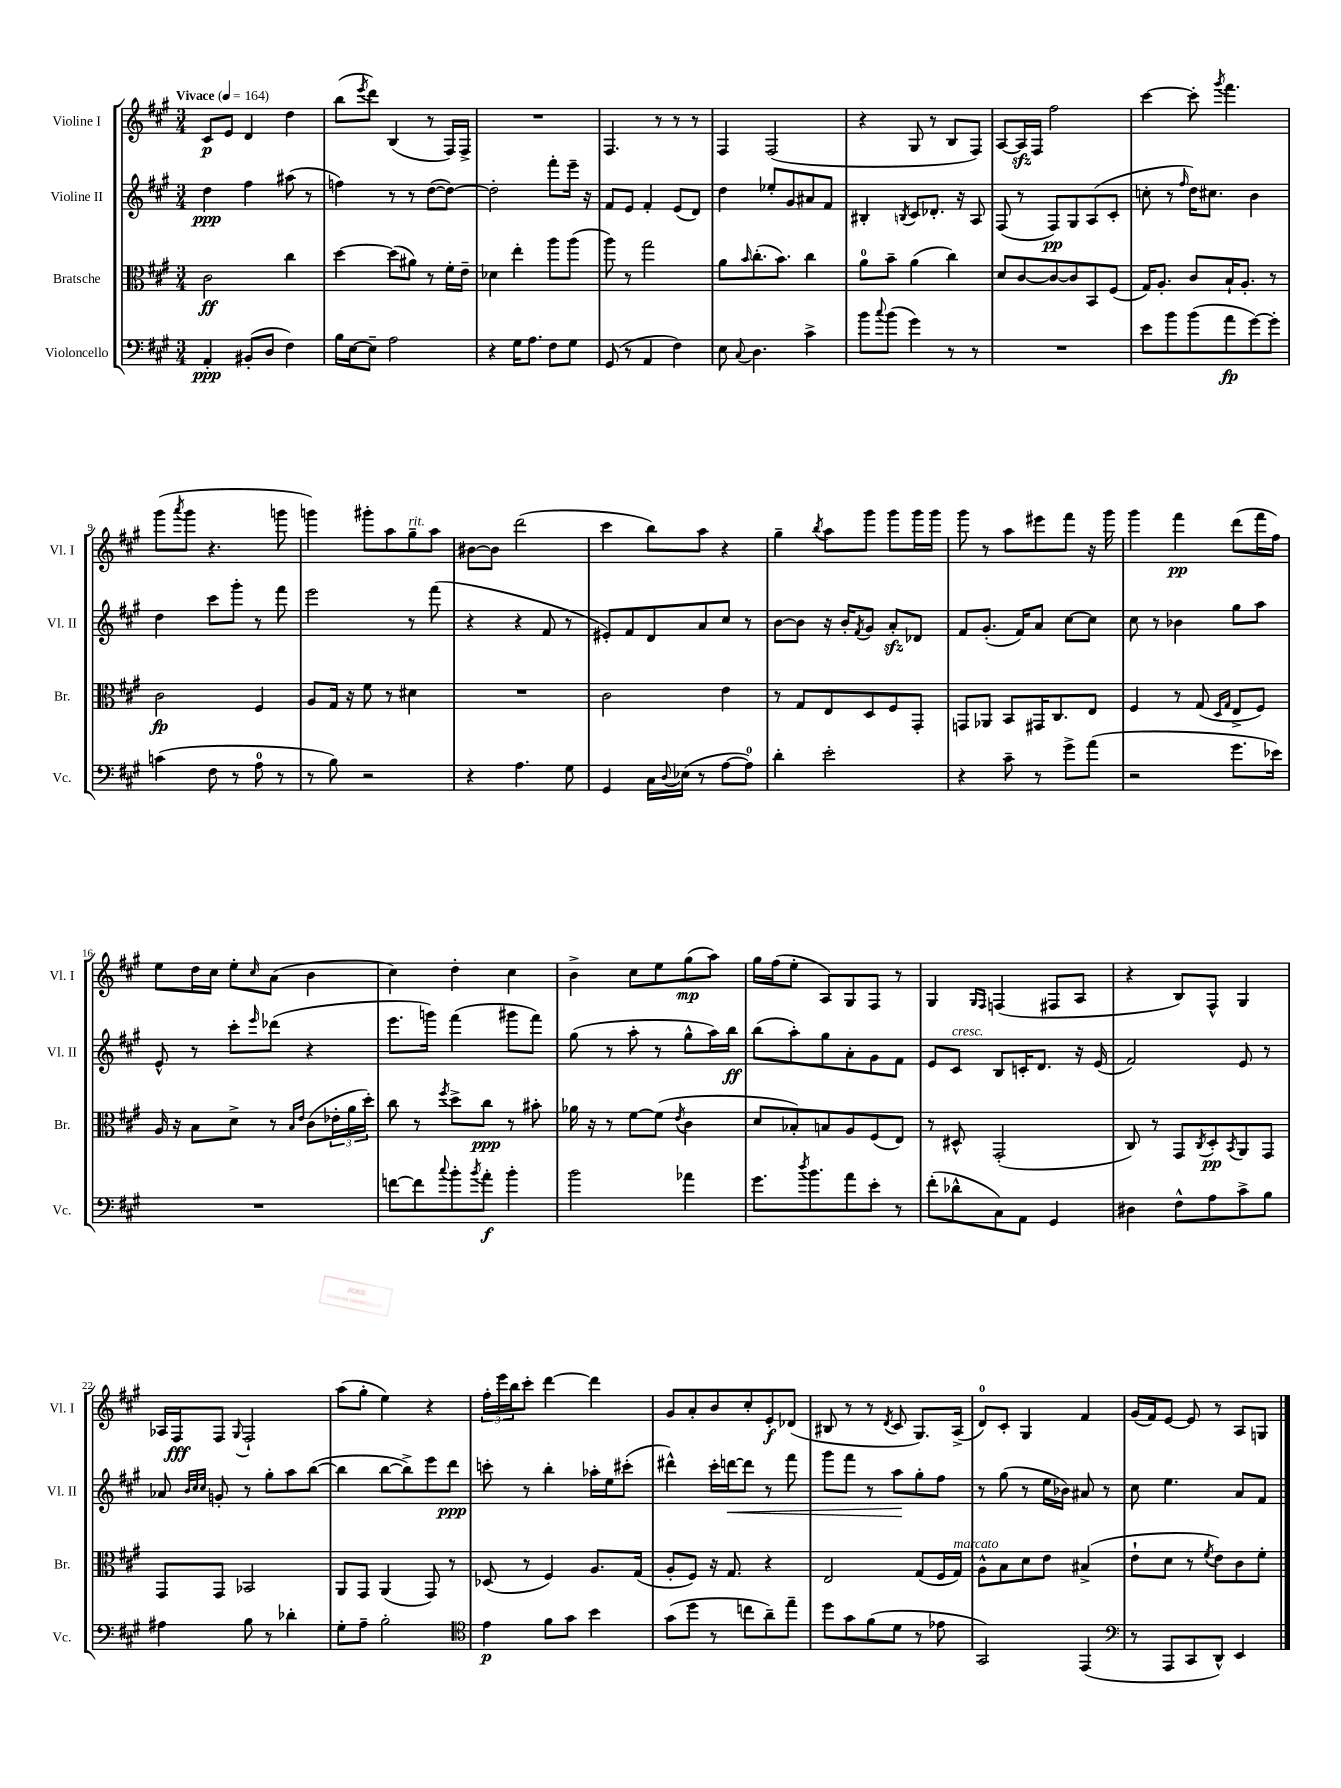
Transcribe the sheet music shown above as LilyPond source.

<<
\new StaffGroup <<
\new Staff = "s0" \with { instrumentName = "Violine I" shortInstrumentName = "Vl. I" } {
    \clef treble \key a \major \numericTimeSignature \time 3/4 \tempo "Vivace" 4 = 164
    cis'8\p e'8 d'4 d''4 |
    b''8( \acciaccatura { e'''8 } d'''8) b4( r8 fis16) fis16-> |
    R2. |
    fis4. r8 r8 r8 |
    fis4 fis2( |
    r4 gis8 r8 b8 fis8) |
    a8~ a16\sfz fis16 fis''2 |
    cis'''4~ cis'''8-. \acciaccatura { gis'''8 } fis'''4. |
    gis'''8( \acciaccatura { a'''8 } gis'''8 r4. g'''8 |
    g'''4) gis'''8-. a''8 gis''8--^\markup { \italic "rit." } a''8 |
    bis'8~ bis'8 d'''2( |
    cis'''4 b''8) a''8 r4 |
    gis''4-- \acciaccatura { b''8 } a''8 gis'''8 gis'''8 gis'''16 gis'''16 |
    gis'''8 r8 a''8 eis'''8 fis'''8 r16 gis'''16 |
    gis'''4 fis'''4\pp d'''8( fis'''16 fis''16) |
    e''8 d''16 cis''16 e''8-. \grace { cis''16 } a'8( b'4 |
    cis''4) d''4-. cis''4 |
    b'4-> cis''8 e''8 gis''8\mp( a''8) |
    gis''16 fis''16( e''8-. a8) gis8 fis8 r8 |
    gis4 \grace { gis16 fis16 } f4( fis8 a8 |
    r4 b8) fis8-^ gis4 |
    aes16 fis16\fff fis8 \appoggiatura { gis8 } fis2-! |
    a''8( gis''8-. e''4) r4 |
    \tuplet 3/2 { fis''16-. e'''16 b''16 } cis'''8-. d'''4~ d'''4 |
    gis'8 a'8-. b'8 cis''8-. e'8-.\f des'8( |
    bis8 r8 r8 \acciaccatura { d'8 } cis'8 gis8.) a16->( |
    d'8-0) cis'8-. gis4 fis'4 |
    gis'16( fis'16) e'8~ e'8 r8 a8 g8 \bar "|." |
}
\new Staff = "s1" \with { instrumentName = "Violine II" shortInstrumentName = "Vl. II" } {
    \clef treble \key a \major \numericTimeSignature \time 3/4
    d''4\ppp fis''4 ais''8( r8 |
    f''4) r8 r8 d''8~( d''8~) |
    d''2-. fis'''8-. e'''16-- r16 |
    fis'8 e'8 fis'4-. e'8( d'8) |
    d''4 ees''8-. gis'8 ais'8 fis'8 |
    bis4-. \acciaccatura { b8 } cis'8 des'8.-. r16 a8 |
    fis8( r8 fis8\pp) gis8 a8( cis'8-. |
    c''8-. r8 \grace { fis''16 } d''16) cis''8. b'4 |
    d''4 cis'''8 gis'''8-. r8 fis'''8 |
    e'''2 r8 fis'''8( |
    r4 r4 fis'8 r8 |
    eis'8-.) fis'8 d'8 a'8 cis''8 r8 |
    b'8~ b'8 r16 b'16-. \acciaccatura { fis'8 } gis'8 a'8-.\sfz des'8 |
    fis'8 gis'8.-.( fis'16) a'8 cis''8~ cis''8 |
    cis''8 r8 bes'4 gis''8 a''8 |
    e'8-^ r8 cis'''8-. \grace { e'''16 } des'''8( r4 |
    e'''8. g'''16) fis'''4( gis'''8 fis'''8) |
    gis''8( r8 a''8-. r8 gis''8-^ a''16) b''16\ff |
    b''8( a''8-.) gis''8 a'8-. gis'8 fis'8 |
    e'8 cis'8^\markup { \italic "cresc." } b8 c'16-. d'8. r16 e'16( |
    fis'2) e'8 r8 |
    aes'8 \grace { b'32 cis''32 cis''32 } g'8-. r8 gis''8-. a''8 b''8~( |
    b''4 b''8~ b''8->) e'''8 d'''8\ppp |
    c'''8-. r8 b''4-. aes''16-. e''16 cis'''8-.( |
    dis'''4-^) cis'''16-. d'''16~\< d'''8 r8 fis'''8 |
    gis'''8 fis'''8 r8 a''8\! gis''8-. fis''8 |
    r8 gis''8( r8 e''16 bes'16) ais'8 r8 |
    cis''8 e''4. a'8 fis'8 \bar "|." |
}
\new Staff = "s2" \with { instrumentName = "Bratsche" shortInstrumentName = "Br." } {
    \clef alto \key a \major \numericTimeSignature \time 3/4
    cis'2\ff cis''4 |
    d''4~ d''8( ais'8) r8 fis'16-. e'16-- |
    des'4 e''4-. a''8 a''8( |
    a''8) r8 gis''2 |
    a'8 \grace { b'16 } cis''8.-.( b'8.) cis''4 |
    a'8-0 b'8-- a'4( cis''4) |
    d'8 cis'8~ cis'8~ cis'8 b,8 fis8( |
    gis16) a8.-. cis'8 b16-! a8.-. r8 |
    cis'2\fp fis4 |
    a8 gis16 r16 fis'8 r8 dis'4 |
    R2. |
    cis'2 e'4 |
    r8 gis8 e8 d8 fis8 gis,8-. |
    g,8 aes,8 b,8 gis,16 cis8. e8 |
    fis4 r8 gis8( \grace { d16 gis16 } e8-> fis8) |
    a16 r16 b8 d'8-> r8 \grace { b16 e'16 } cis'8( \tuplet 3/2 { ees'16-. a'16 d''16-.) } |
    cis''8 r8 \acciaccatura { fis''8 } d''8-> cis''8\ppp r8 bis'8-. |
    aes'16 r16 r8 fis'8~ fis'8( \acciaccatura { e'8 } cis'4 |
    d'8 bes8-.) b8 a8 fis8( e8) |
    r8 dis8-^ gis,2-.( |
    cis8) r8 gis,8 \acciaccatura { cis8 } d8-.\pp \acciaccatura { b,8 } a,8 gis,8 |
    gis,8 gis,8 bes,2 |
    a,8 gis,8 a,4( gis,8) r8 |
    des8( r8 fis4) a8. gis16( |
    a8-. fis8) r16 gis8. r4 |
    e2 gis8( fis16 gis16^\markup { \italic "marcato" }) |
    a8-^ b8 d'8 e'8 bis4->( |
    e'8-! d'8 r8 \acciaccatura { fis'8 } e'8) cis'8 fis'8-. \bar "|." |
}
\new Staff = "s3" \with { instrumentName = "Violoncello" shortInstrumentName = "Vc." } {
    \clef bass \key a \major \numericTimeSignature \time 3/4
    a,4-.\ppp bis,8-.( d8 fis4) |
    b16 e16~ e8-- a2 |
    r4 gis16 a8. fis8 gis8 |
    gis,8( r8 a,4 fis4) |
    e8 \appoggiatura { cis8 } d4. cis'4-> |
    b'8 \appoggiatura { cis''8 } b'8( gis'4) r8 r8 |
    R2. |
    e'8 b'8 b'8( a'8\fp gis'8~) gis'8-. |
    c'4( fis8 r8 a8-0 r8 |
    r8 b8) r2 |
    r4 a4. gis8 |
    gis,4 cis16 \appoggiatura { d8 } ees16( r8 a8~ a8-0) |
    d'4-. e'2-. |
    r4 cis'8-- r8 gis'8-> a'8( |
    r2 gis'8. ees'16) |
    R2. |
    f'8~ f'8 \appoggiatura { cis''8 } b'8-. \acciaccatura { b'8 } a'8-.\f b'4-. |
    b'2 aes'4 |
    gis'8. \acciaccatura { d''8 } b'8. a'8 e'8-. r8 |
    fis'8-.( des'8-^ cis8) a,8 gis,4 |
    dis4 fis8-^ a8 cis'8-> b8 |
    ais4 b8 r8 des'4-. |
    gis8-. a8-- b2-. |
    \clef tenor e'4\p fis'8 gis'8 b'4 |
    gis'8( d''8 r8 c''8 a'8--) e''8-- |
    d''8 gis'8 fis'8( d'8 r8 ees'8 |
    gis,2) e,4( |
    \clef bass r8 a,,8 cis,8 d,8-^) e,4 \bar "|." |
}
>>
>>
